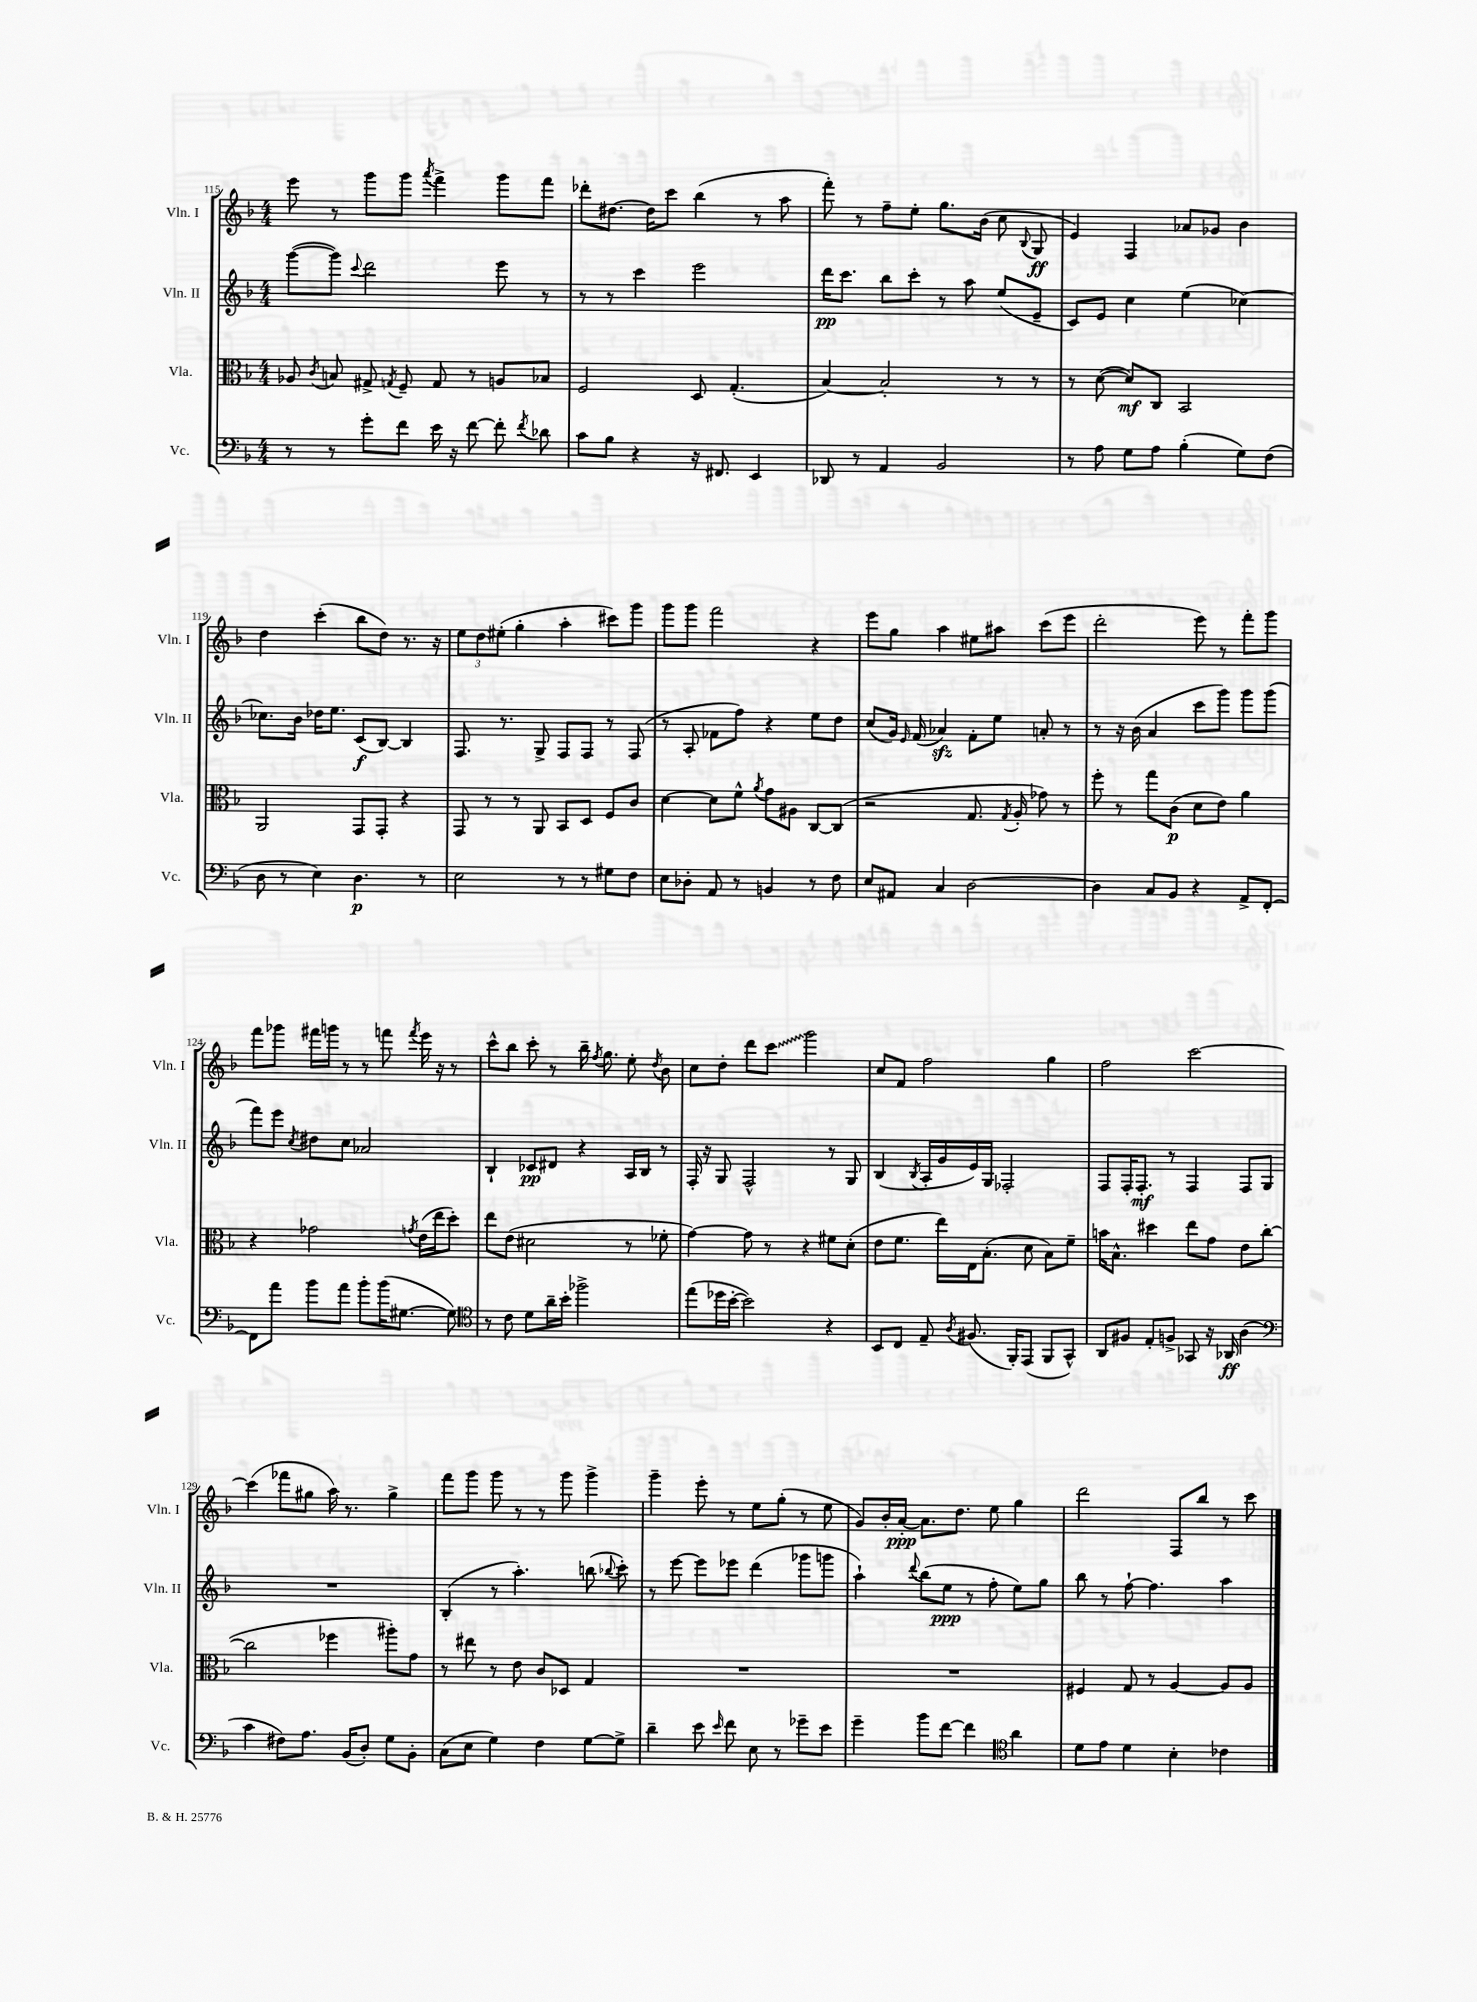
<<
\new StaffGroup <<
\new Staff = "s0" \with { instrumentName = "Vln. I" shortInstrumentName = "Vln. I" } {
    \clef treble \key f \major \numericTimeSignature \time 4/4
    \autoBeamOff e'''8 r8 g'''8[ g'''8] \acciaccatura { a'''8 } f'''4-> g'''8[ f'''8] |
    des'''8[-. dis''8.]~ dis''16[ c'''8] bes''4( r8 a''8 |
    f'''8-.) r8 f''8[-- e''8]-. g''8.[ bes'16]( c''8 \appoggiatura { bes8 } g8\ff |
    e'4) f4 aes'8[ ges'8] bes'4 |
    d''4 c'''4-.( bes''8[ d''8]) r8. r16 |
    \tuplet 3/2 { e''8[ d''8 eis''8]-.( } g''4-. a''4-. cis'''8[) g'''8] |
    g'''8[ g'''8] f'''2 r4 |
    e'''8[ g''8] a''4 eis''8[ ais''8] c'''8[( e'''8] |
    d'''2-. e'''8) r8 f'''8[-. g'''8] |
    f'''8[ ges'''8] fis'''16[ g'''16] r8 r8 f'''8 \acciaccatura { f'''8 } e'''16 r16 r8 |
    c'''8[-^ bes''8] c'''8-. r8 bes''16-- \acciaccatura { f''8 } g''8. e''8-. \acciaccatura { d''8 } bes'8 |
    c''8[ d''8]-. d'''8[ \once \override Glissando.style = #'zigzag c'''8]\glissando g'''2 |
    c''8[ f'8] f''2 g''4 |
    f''2 c'''2~ |
    c'''4( fes'''8[ gis''8] a''16) r8. gis''4-> |
    f'''8[ g'''8] g'''8 r8 r8 g'''8 g'''4-> |
    g'''4-- e'''8-. r8 e''8[ g''8]-.( r8 e''8 |
    g'8[) bes'16-. a'16]~-.\ppp a'8.[ d''8.] e''8 g''4 |
    d'''2 f8[ bes''8] r8 c'''8 \bar "|." |
}
\new Staff = "s1" \with { instrumentName = "Vln. II" shortInstrumentName = "Vln. II" } {
    \clef treble \key f \major \numericTimeSignature \time 4/4
    \autoBeamOff g'''8[~( g'''8]) \appoggiatura { c'''8 } d'''2 e'''8 r8 |
    r8 r8 c'''4 e'''2 |
    d'''16[\pp c'''8.] bes''8[ c'''8]-. r8 a''8 e''8[( e'8]-- |
    c'8[) e'8] c''4 e''4( ces''4~) |
    ces''8.[ bes'16] des''16[ e''8.] c'8[\f( bes8]~) bes4 |
    f8. r8. g8-> f8[ f8] r8 f8( |
    r8 a8-. fes'8[ f''8]) r4 e''8[ d''8] |
    c''8[( g'16]) \grace { e'16 } f'16( aes'4\sfz) f'8[-. e''8] a'8-. r8 |
    r8 r16 bes'16( a'4 c'''8[ g'''8]) g'''8[ g'''8]( |
    f'''8[) e'''8] \acciaccatura { c''8 } dis''8[ c''8] aes'2 |
    bes4-! ces'8[\pp dis'8] r4 a16[ bes16] r8 |
    f16-. r16 g8 f2-^ r8 g8 |
    bes4( \acciaccatura { bes8 } a16[-. g'16 e'16) g16] fes2-. |
    f8[ f16-. f8.]-.\mf r8 f4 f8[ g8] |
    R1 |
    bes4-.( r8 a''4.-.) b''8( \appoggiatura { bes''8 } c'''8-.) |
    r8 e'''8~ e'''8[ ees'''8] d'''4( ges'''8[ g'''8] |
    a''4-!) \appoggiatura { d'''8 } bes''8[( e''8]\ppp r8 f''8-. e''8[) g''8] |
    bes''8 r8 f''8~-! f''4. a''4 \bar "|." |
}
\new Staff = "s2" \with { instrumentName = "Vla." shortInstrumentName = "Vla." } {
    \clef alto \key f \major \numericTimeSignature \time 4/4
    \autoBeamOff aes8 \acciaccatura { c'8 } b8 gis8-> \acciaccatura { g8 } f8-- g8 r8 a8[ bes8] |
    f2 d8 g4.-.( |
    bes4~) bes2-. r8 r8 |
    r8 d'8~( d'8[\mf) c8] bes,2 |
    a,2 g,8[ g,8]-. r4 |
    g,8 r8 r8 a,8 bes,8[ d8] f8[ c'8] |
    d'4~ d'8[ f'8]-^ \acciaccatura { a'8 } g'8[ ais8] c8[~ c8]( |
    r2 g8. \acciaccatura { g8 } a16-. ges'8) r8 |
    f''8-. r8 g''8[ c'8]\p( d'8[ e'8]) a'4 |
    r4 ges'2 \acciaccatura { g'8 } e'16[( e''16 d''8]-.) |
    e''8[ e'8]( dis'2 r8 fes'8-. |
    g'4~) g'8 r8 r4 fis'8[ d'8]-.( |
    e'8[ f'8.] e''16[) e16 bes8.]-.( d'8 bes8[) f'8]-- |
    b'16[ bes8.]-^ dis''4 e''8[ g'8] e'8[ c''8]~( |
    c''2 fes''4 ais''8[-.) g'8] |
    r8 eis''8 r8 e'8 c'8[ des8] g4 |
    R1 |
    R1 |
    fis4 g8 r8 a4~ a8[ a8] \bar "|." |
}
\new Staff = "s3" \with { instrumentName = "Vc." shortInstrumentName = "Vc." } {
    \clef bass \key f \major \numericTimeSignature \time 4/4
    \autoBeamOff r8 r8 g'8[-. f'8] e'16 r16 f'8~ f'8-. \acciaccatura { f'8 } des'8 |
    c'8[ bes8] r4 r16 fis,8. e,4 |
    des,8 r8 a,4 bes,2 |
    r8 a8 g8[ a8] bes4-.( g8[) f8]( |
    d8 r8 e4) d4.\p r8 |
    e2 r8 r8 gis8[ f8] |
    e8[ des8]-. a,8 r8 b,4 r8 f8 |
    e8[ ais,8] c4 d2~ |
    d4 c8[ bes,8] r4 a,8[-> f,8]~-. |
    f,8[ a'8] bes'8[ a'8] bes'8[-. bes'16( gis8.]~ gis8) |
    \clef tenor r8 c'8 d'8[ a'16-- bes'16]-. fes''2-> |
    e''8[( des''16 bes'16]~-. bes'2) r4 |
    bes,8[ c8] e8-- \acciaccatura { a8 } fis8.( f,16[-.) e,8]( f,8[ g,8]-^) |
    a,8[ fis8] e8[-. f8]-> ges,8 r16 aes,16\ff a4( |
    \clef bass c'4 fis8[) a8.] bes,16[( d8]-.) g8[ bes,8]-. |
    c8[( e8] g4) f4 g8[~ g8]-> |
    d'4-- e'8 \grace { e'16 } f'8 e8 r8 ges'8[-- e'8] |
    g'4-- bes'8[ f'8]~ f'4 \clef tenor a'4 |
    d'8[ e'8] d'4 bes4-. ces'4 \bar "|." |
}
>>
>>
\layout { \context { \Score currentBarNumber = #115 } }
